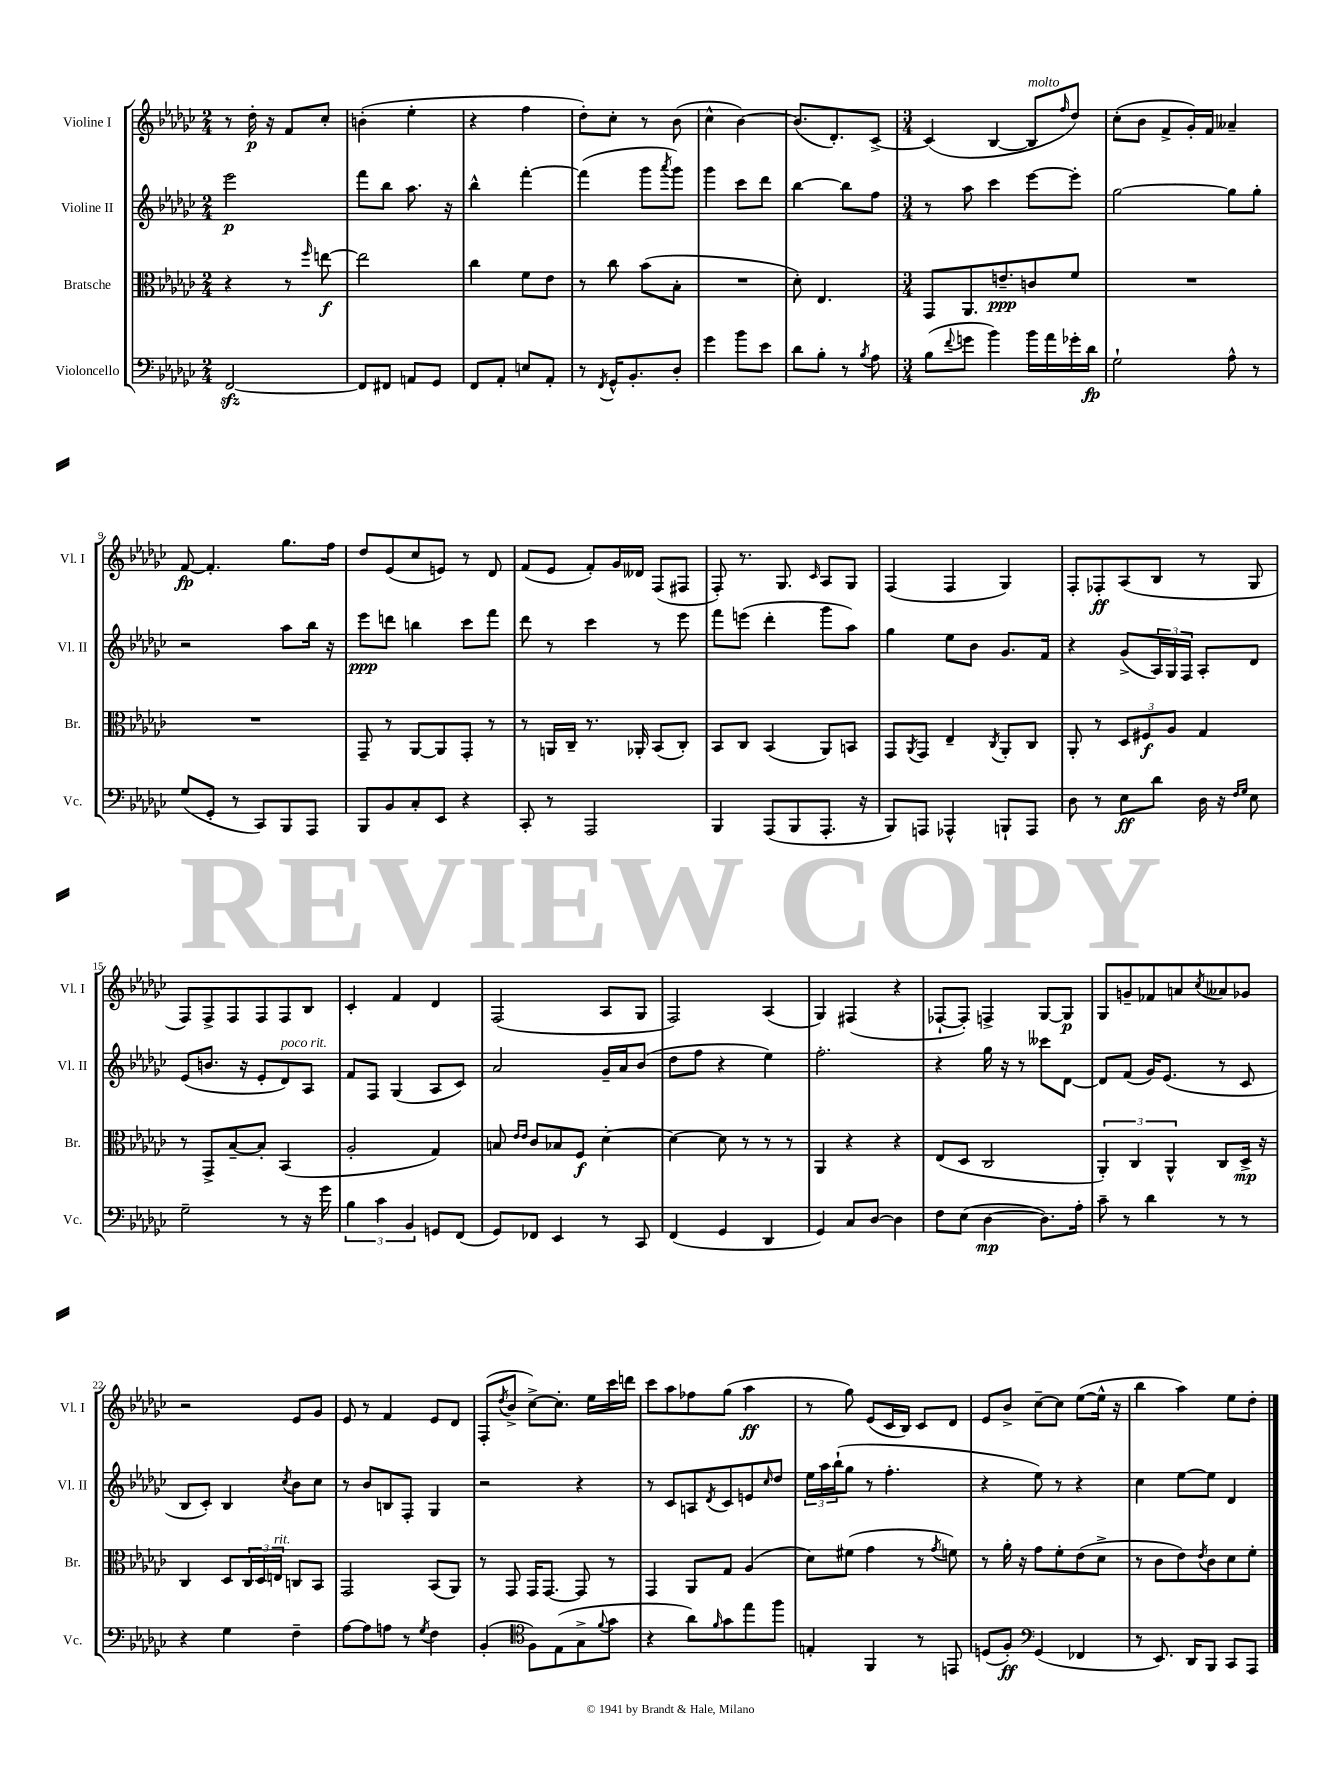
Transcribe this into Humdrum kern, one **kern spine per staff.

**kern	**kern	**kern	**kern
*staff4	*staff3	*staff2	*staff1
*clefF4	*clefC3	*clefG2	*clefG2
*k[b-e-a-d-g-c-]	*k[b-e-a-d-g-c-]	*k[b-e-a-d-g-c-]	*k[b-e-a-d-g-c-]
*M2/4	*M2/4	*M2/4	*M2/4
[2FF	4r	2eee-	8r
.	.	.	16dd-'
.	.	.	16r
.	8r	.	8f
.	16qqff	.	.
.	[8ee	.	8cc-'
=	=	=	=
8FF]	2ee]	8fff	(4b'
8FF#	.	8bb-	.
8AA	.	8.aa-	4ee-'
8GG-	.	.	.
.	.	16r	.
=	=	=	=
8FF	4cc-	4bb-^^	4r
8AA-'	.	.	.
8E	8f	[4fff'	4ff
8AA-'	8e-	.	.
=	=	=	=
8r	8r	(4fff]	8dd-')
8qFF	.	.	.
16GG-^^	8cc-	.	8cc-'
8.BB-'	.	.	.
.	(8b-	8ggg-	8r
.	.	8qaaa-	.
8D-'	8B-'	8ggg-)	(8b-
=	=	=	=
4g-	2r	4ggg-	4cc-^^
8b-	.	8ccc-	[4b-)
8e-	.	8ddd-	.
=	=	=	=
8d-	8d-')	[4bb-	(8.b-]
8B-'	4.E-	.	.
.	.	.	8.d-')
8r	.	8bb-]	.
8qB-	.	.	.
8A-	.	8ff	[8c-^
=	=	=	=
*M3/4	*M3/4	*M3/4	*M3/4
(8B-	8GG-	8r	(4c-]
8qqf	.	.	.
8g	8.AA-	8aa-	.
4b-)	.	4ccc-	[4B-
.	8.e~	.	.
16b-	8c	[8eee-	8B-]
16a-	.	.	.
.	.	.	16qqff
16g-'	8f	8eee-']	8dd-)
16d-	.	.	.
=	=	=	=
2G-`	2.r	[2gg-	(8cc-'
.	.	.	8b-
.	.	.	8f^
.	.	.	16g-')
.	.	.	16f
8A-^^	.	8gg-]	4a--~
8r	.	8gg-'	.
=	=	=	=
(8G-	2.r	2r	[8f
8GG-'	.	.	4.f']
8r	.	.	.
8CC-)	.	.	.
8BBB-	.	8aa-	8.gg-
8AAA-	.	16bb-	.
.	.	16r	16ff
=	=	=	=
8BBB-	8GG-~	8eee-	8dd-
8BB-	8r	8ddd	(8e-
8C-'	[8AA-	4bb	8cc-
8EE-	8AA-]	.	8e)
4r	8GG-'	8ccc-	8r
.	8r	8fff	8d-
=	=	=	=
8CC-'	8r	8ddd-	(8f
8r	16AA	8r	8e-
.	16C-~	.	.
2AAA-	8.r	4ccc-	8f')
.	.	.	16g-
.	16AA-'	.	16d--
.	(8BB-	8r	(8F
.	8C-')	8eee-	8F#
=	=	=	=
4BBB-	8BB-	8fff	8F')
.	8C-	(8eee	8.r
(8AAA-	(4BB-	4ddd-'	.
.	.	.	8.G-
8BBB-	.	.	.
.	.	.	16qqc-
8.AAA-'	8AA-)	8ggg-	8A-
.	8BB	8aa-)	8G-
16r	.	.	.
=	=	=	=
8BBB-)	8GG-	4gg-	(4F
.	8qAA-	.	.
8AAA	8GG-	.	.
4AAA-^^	4E-~	8ee-	4F
.	.	8b-	.
.	8qC-	.	.
8BBB`	8AA-'	8.g-	4G-)
8AAA-	8C-	.	.
.	.	16f	.
=	=	=	=
8D-	8AA-'	4r	8F'
8r	8r	.	8F-'
8E-	12D-	(8g-^	(8A-
.	12F#	.	.
8d-	.	24A-)	8B-
.	12A-	24G-	.
.	.	24F	.
16D-	4G-	8A-'	8r
16r	.	.	.
16qqF	.	.	.
16qqG-	.	.	.
8E-	.	8d-	8G-
=	=	=	=
2G-~	8r	(8e-	8F)
.	8GG-^	8.b	8F^
.	[8B-~	.	8F
.	.	16r	.
.	8B-']	8e-'	8F
8r	(4BB-	8d-)	8F
16r	.	8A-	8B-
16g-	.	.	.
=	=	=	=
6B-	2A-'	8f	4c-'
.	.	8F	.
6c-	.	.	.
.	.	(4G-	4f
6BB-	.	.	.
8GG	4G-)	8A-	4d-
(8FF	.	8c-)	.
=	=	=	=
8GG-)	8B	2a-	(2F
.	16qqe-	.	.
.	16qqe-	.	.
8FF-	8c-	.	.
4EE-	8B-	.	.
.	8F	.	.
8r	[4d-'	16g-~	8A-
.	.	16a-	.
8CC-	.	(8b-	8G-
=	=	=	=
(4FF	4d-_	8dd-	2F)
.	.	8ff	.
4GG-	8d-]	4r	.
.	8r	.	.
4DD-	8r	4ee-)	(4A-
.	8r	.	.
=	=	=	=
4GG-)	4AA-	2.ff'	4G-)
8C-	4r	.	(4F#
[8D-	.	.	.
4D-]	4r	.	4r
=	=	=	=
8F	(8E-	4r	[8F-`
(8E-	8D-	.	8F-'])
[4D-	2C-	16gg-	4F^
.	.	16r	.
.	.	8r	.
8.D-])	.	8ccc--	[8G-
.	.	[8d-	8G-]
16A-'	.	.	.
=	=	=	=
8c-~	6AA-')	8d-]	8G-
8r	.	(8f	8g~
.	6C-	.	.
4d-	.	16g-)	8f-
.	.	(8.e-	.
.	6AA-^^	.	.
.	.	.	8a
.	.	.	8qcc-
8r	8C-	8r	8a--
8r	16D-^	8c-	8g-
.	16r	.	.
=	=	=	=
4r	4C-	8B-	2r
.	.	8c-')	.
4G-	8D-	4B-	.
.	24C-	.	.
.	24D-	.	.
.	24E	.	.
.	.	8qcc-	.
4F~	8C	8b-	8e-
.	8BB-	8cc-	8g-
=	=	=	=
[8A-	2GG-	8r	8e-
8A-]	.	8b-	8r
8A	.	8B	4f
8r	.	8F'	.
8qG-	.	.	.
4F	(8BB-	4G-	8e-
.	8AA-)	.	8d-
=	=	=	=
(4BB-'	8r	2r	(8F'
.	.	.	8qdd-
.	8GG-	.	8b-^
*clefC4	*	*	*
8F)	16GG-	.	[8cc-^)
.	[8.GG-	.	.
(8E-	.	.	8.cc-']
8G-^	8GG-]	4r	.
.	.	.	16ee-
8qqf	.	.	.
8g-	8r	.	16ccc-
.	.	.	16ddd
=	=	=	=
4r	4GG-	8r	8ccc-
.	.	8c-	8aa-
8a-)	8AA-	8A	8ff-
16qqf	.	8qd-	.
8g-	8G-	8c-	(8gg-
8ee-	(4A-	8e	4aa-
.	.	16qqcc-	.
8ff	.	8dd-	.
=	=	=	=
4E'	8d-)	24ee-	8r
.	.	24aa-	.
.	.	(24bb-`	.
.	(8f#	8gg-	8gg-)
4FF	4g-	8r	(8e-
.	.	4.ff'	16c-
.	.	.	16B-)
8r	8r	.	8c-
.	8qg-	.	.
8EE	8f)	.	8d-
=	=	=	=
(8D	8r	4r	8e-
8F')	16a-'	.	8b-^
.	16r	.	.
*clefF4	*	*	*
(4GG-	8g-	8ee-)	[8cc-~
.	8f'	8r	8cc-]
4FF-	(8e-	4r	([8ee-
.	8d-^	.	16ee-^^]
.	.	.	16r
=	=	=	=
8r	8r	4cc-	4bb-
8.EE-)	8c-	.	.
.	8e-)	[8ee-	4aa-)
16DD-	.	.	.
.	8qe-	.	.
8BBB-	8c-	8ee-]	.
8CC-	8d-	4d-	8ee-
8AAA-	8f'	.	8dd-'
==	==	==	==
*-	*-	*-	*-
